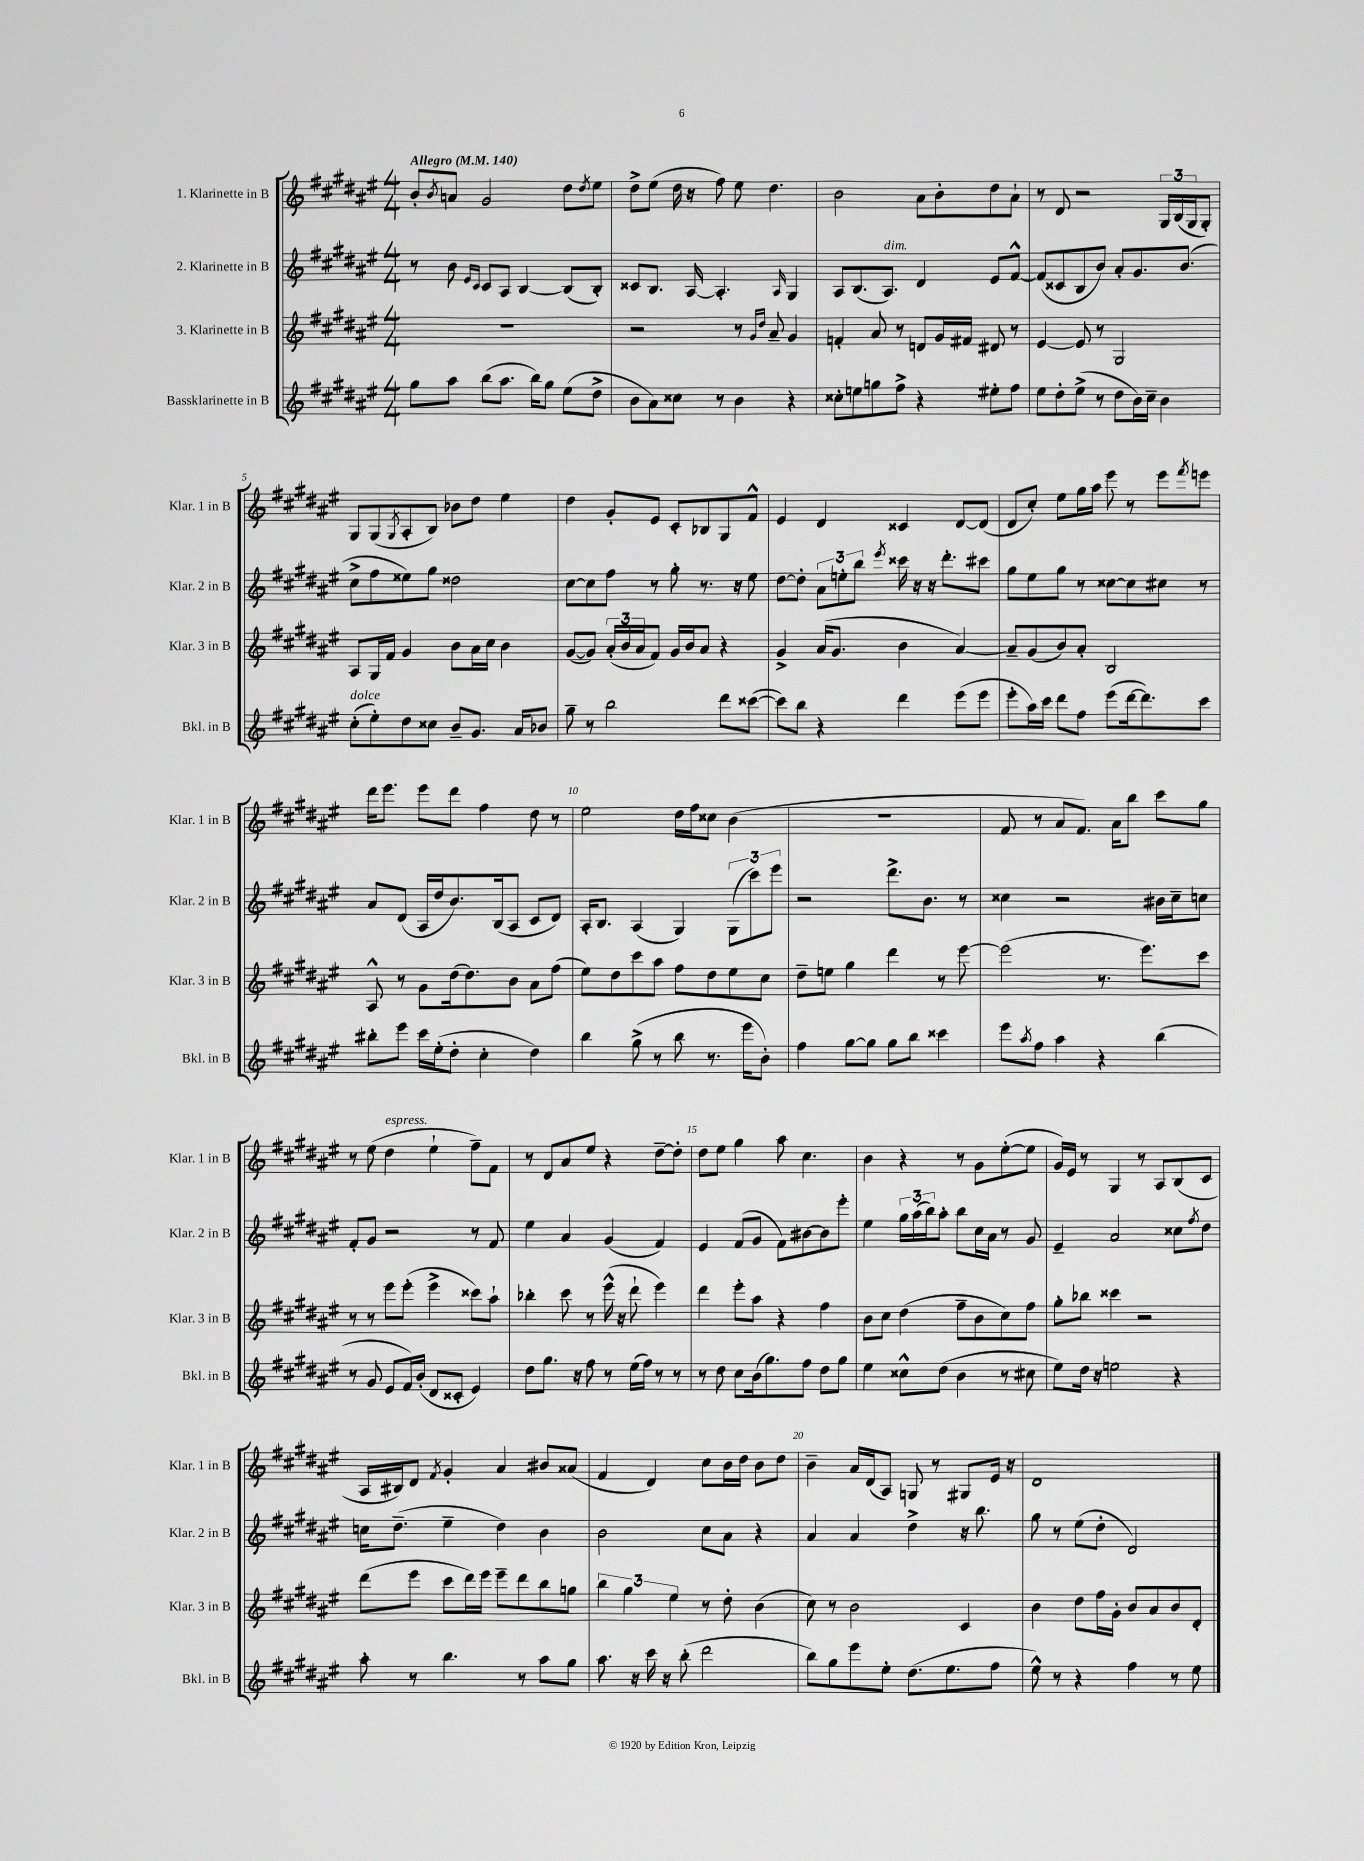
<<
\new StaffGroup <<
\new Staff = "s0" \with { instrumentName = "1. Klarinette in B" shortInstrumentName = "Klar. 1 in B" } {
    \clef treble \key fis \major \numericTimeSignature \time 4/4 \tempo "Allegro" 4 = 140
    b'8-. \acciaccatura { b'8 } a'8 gis'2 dis''8 \acciaccatura { dis''8 } eis''8 |
    dis''8-> eis''8( dis''16 r16 fis''8) eis''8 dis''4. |
    b'2 ais'8 b'8-. dis''8 ais'8-! |
    r8 dis'8 r2 \tuplet 3/2 { gis16 b16( gis16 } gis8-.) |
    gis8 gis8( \acciaccatura { gis8 } ais8-. b8) bes'8 dis''8 eis''4 |
    dis''4 gis'8-. eis'8 cis'8-. bes8 gis8 fis'8-^ |
    eis'4 dis'4 cisis'4 dis'8~ dis'8( |
    dis'8 cis''8-.) eis''8 gis''16 ais''16 eis'''8 r8 eis'''8 \acciaccatura { fis'''8 } e'''8 |
    dis'''16 eis'''8. eis'''8 dis'''8 fis''4 dis''8 r8 |
    eis''2 dis''16 fis''16 cisis''8 b'4( |
    R1 |
    fis'8 r8 ais'8 fis'8.) ais'16 b''8 cis'''8 gis''8 |
    r8 eis''8( dis''4^\markup { \italic "espress." } eis''4-! fis''8--) fis'8 |
    r8 dis'8 ais'8 eis''8 r4 dis''8~-- dis''8-. |
    dis''8 eis''8 gis''4 ais''8 cis''4. |
    b'4 r4 r8 gis'8 eis''8~-.( eis''8 |
    gis'16) eis'16 r8 gis4 r8 ais8 b8( cis'8 |
    ais16 bis16) dis'8 \acciaccatura { fis'8 } gis'4-. ais'4 bis'8 aisis'8( |
    fis'4 dis'4) cis''8 b'16 dis''16 b'8 dis''8 |
    b'4-- ais'16 dis'16( ais8) g8 r8 gis8 eis'16 r16 |
    dis'1 \bar "|." |
}
\new Staff = "s1" \with { instrumentName = "2. Klarinette in B" shortInstrumentName = "Klar. 2 in B" } {
    \clef treble \key fis \major \numericTimeSignature \time 4/4
    r8 b'8 \grace { eis'16 cis'16 } cis'8 ais8 b4~ b8( b8-.) |
    cisis'8 b8. ais16~ ais4.-. \grace { ais16 } gis4 |
    ais8 b8.( ais8.^\markup { \italic "dim." }) dis'4 eis'8 fis'8~-^ |
    fis'8( cisis'8 b8 b'8) ais'8-. gis'8. b'8.( |
    cis''8-> fis''8 eisis''8) gis''8 disis''2 |
    cis''8~ cis''8 fis''8 r8 gis''8-. r8. r16 eis''8 |
    dis''8~ dis''8-. \tuplet 3/2 { ais'8 e''8-. b''8 } \acciaccatura { eis'''8 } cisis'''16 r16 r16 dis'''8.-. cis'''8 |
    gis''8 eis''8 gis''8 r8 cisis''8~ cisis''8 cis''8 r8 |
    ais'8 dis'8( ais16 dis''16 b'8.) b16( ais8 cis'8 dis'8) |
    ais16-. b8. ais4( gis4) \tuplet 3/2 { gis8( cis'''8) eis'''8 } |
    r2 dis'''8.-> b'8. r8 |
    cisis''4 r2 bis'16 cisis''16-- c''8 |
    fis'8-. gis'8 r2 r8 fis'8 |
    eis''4 ais'4 gis'4( fis'4) |
    eis'4 fis'8( gis'8 fis'8) bis'8~ bis'8 eis'''8-. |
    eis''4 \tuplet 3/2 { gis''16 ais''16( b''16) } ais''8-. b''8 cis''16 ais'16 r8 gis'8 |
    eis'4-- ais'2 cisis''8 \acciaccatura { fis''8 } dis''8 |
    c''16 dis''8.--( eis''4-- dis''4) b'4 |
    b'2 cis''8 ais'8 r4 |
    ais'4 ais'4 dis''4-> r16 b''8. |
    gis''8 r8 eis''8( dis''8-. dis'2) \bar "|." |
}
\new Staff = "s2" \with { instrumentName = "3. Klarinette in B" shortInstrumentName = "Klar. 3 in B" } {
    \clef treble \key fis \major \numericTimeSignature \time 4/4
    R1 |
    r2 r8 \grace { gis'16 dis''16 } ais'8-- gis'4 |
    f'4-. ais'8 r8 d'8 gis'16 fis'16 dis'8 r8 |
    eis'4~ eis'8 r8 gis2 |
    ais8 gis16 fis'16 gis'4 b'8 ais'16 cis''16 b'4 |
    gis'8~( gis'8) \tuplet 3/2 { ais'16-.( b'16 ais'16 } fis'8) gis'16 b'16 ais'8 r4 |
    gis'4-> ais'16( gis'8. b'4 ais'4~) |
    ais'8-- gis'8( b'8) ais'8-. b2 |
    ais8-^ r8 gis'8 dis''16( dis''8.) b'8 ais'8 fis''8( |
    eis''8) dis''8 cis'''8 ais''8 fis''8 dis''8 eis''8 cis''8 |
    dis''8-- e''8 gis''4 dis'''4 r8 eis'''8~ |
    eis'''2( r8. eis'''8.) cis'''8 |
    r8 r8 eis'''8 eis'''8-.( eis'''4-> cisis'''8) ais''8-! |
    bes''4-. cis'''8 r8 eis'''16-^( r16 dis'''8-! eis'''4) |
    dis'''4 eis'''8-. ais''8 r4 fis''4 |
    b'8 cis''8 dis''4( fis''8-- b'8 cis''8) fis''8 |
    gis''8-. bes''8 cisis'''4 r2 |
    dis'''8( eis'''8 cis'''8 dis'''16) eis'''16 eis'''8-- dis'''8 b''8 g''8 |
    \tuplet 3/2 { b''4 gis''4 eis''4 } r8 dis''8-. b'4( |
    cis''8) r8 b'2 cis'4 |
    b'4 dis''8 fis''16 gis'16-. b'8 ais'8 b'8 dis'8-. \bar "|." |
}
\new Staff = "s3" \with { instrumentName = "Bassklarinette in B" shortInstrumentName = "Bkl. in B" } {
    \clef treble \key fis \major \numericTimeSignature \time 4/4
    gis''8 ais''8 b''8( ais''8. b''16) gis''8 eis''8( dis''8-> |
    b'8 ais'8) cisis''8 r8 b'4 r4 |
    cisis''8-. e''8 g''8 fis''8-> r4 eis''8-. fis''8 |
    eis''8 dis''8-. eis''8->( r8 dis''8 b'16) cis''16-- b'4 |
    cis''8-.^\markup { \italic "dolce" }( eis''8-.) dis''8 cisis''8 b'8-- gis'8. ais'16 bes'8 |
    gis''8-- r8 b''2 dis'''8 cisis'''8~( |
    cisis'''8) b''8 r4 dis'''4 eis'''8( eis'''8 |
    eis'''8-. ais''16) cis'''16 dis'''8 fis''8 eis'''8( dis'''16~ dis'''8.) cis'''8 |
    bis''8-. eis'''8 cis'''16 eis''16-.( dis''8-. cis''4-. dis''4) |
    b''4 gis''8->( r8 b''8 r8. eis'''16 b'8-.) |
    fis''4 gis''8~ gis''8 gis''8 b''8 cisis'''4 |
    eis'''8 \acciaccatura { ais''8 } fis''8 ais''4 r4 b''4( |
    r8 gis'8 eis'8 fis'16) b'16-.( dis'8 cisis'8-. eis'4) |
    dis''8 gis''8. r16 fis''8 r8 eis''16( fis''16) r8 r8 |
    r8 dis''8 cis''8 b'16( gis''8.) fis''8 dis''8 gis''8 |
    eis''4 cisis''8-^ dis''8( b'4 r8 cis''8 |
    eis''8) dis''16 r16 e''2 r4 |
    ais''8-. r8 b''4. r8 ais''8 gis''8 |
    ais''8. r16 cis'''16 r16 b''8-.( dis'''2 |
    b''8) gis''8 eis'''8 eis''8-. dis''8.( eis''8. fis''8 |
    eis''8-^) r8 r4 fis''4 r8 eis''8 \bar "|." |
}
>>
>>
\layout { \context { \Score \override BarNumber.break-visibility = ##(#f #t #t) barNumberVisibility = #(every-nth-bar-number-visible 5) } }
